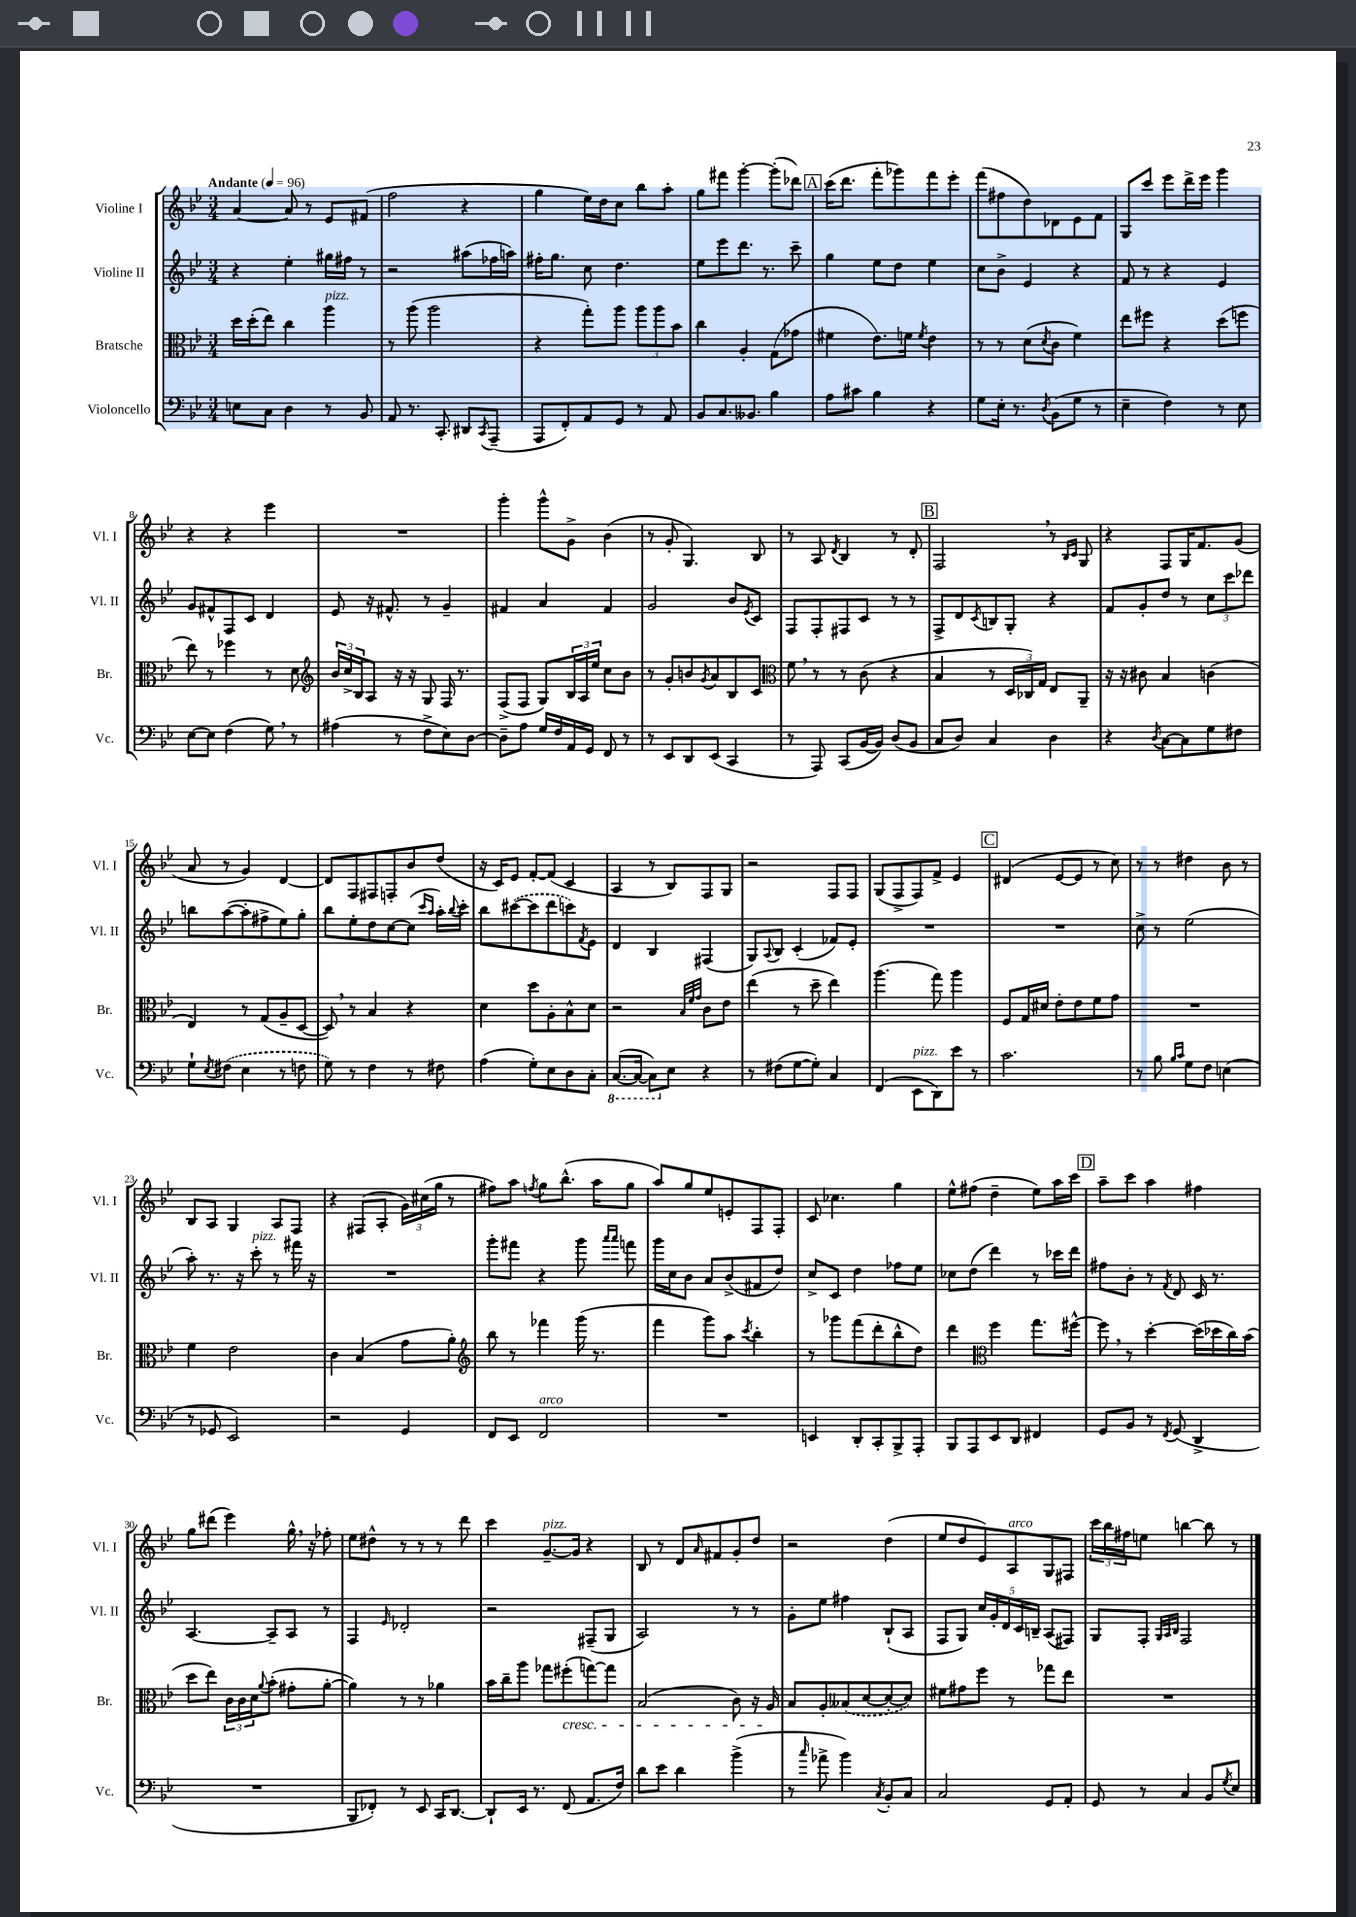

**kern	**kern	**kern	**kern
*staff4	*staff3	*staff2	*staff1
*clefF4	*clefC3	*clefG2	*clefG2
*k[b-e-]	*k[b-e-]	*k[b-e-]	*k[b-e-]
*M3/4	*M3/4	*M3/4	*M3/4
*MM96	*MM96	*MM96	*MM96
8E	16dd	4r	[4a
.	(16dd'	.	.
8C	8ee-)	.	.
4D	4cc	4ee-'	8a]
.	.	.	8r
8r	4aa	16gg#	8e-
.	.	16ff#	.
8BB-	.	8r	(8f#
=	=	=	=
8AA	8r	2r	2ff
8.r	(8aa	.	.
.	2aa	.	.
8.CC'	.	.	.
8DD#	.	(8aa#	4r
8qCC	.	.	.
(8AAA~	.	16ff-	.
.	.	16aa)	.
=	=	=	=
8AAA	4r	16ff#'	4gg
.	.	8.gg	.
8FF')	.	.	.
8AA	8gg')	8cc	16ee-)
.	.	.	16dd
8GG	8aa	4.dd	8cc
8r	12aa	.	8bb-
.	12aa	.	.
8AA	.	.	8aa'
.	12b-	.	.
=	=	=	=
8BB-	4cc	8ee-	8gg
8.C	.	8eee-	8fff#
.	4A'	8.ddd	[4ggg'
8.BB--	.	.	.
.	.	8.r	.
4B-	(8G	.	(8ggg']
.	8g-	8ccc~	8ddd-)
=	=	=	=
8A	4f#	4gg	(16ccc
.	.	.	8.ddd
8c#	.	.	.
4B-	8.e-)	8ee-	8fff'
.	.	8dd	8ggg-)
.	16f	.	.
.	8qf	.	.
4r	4e-	4ee-	8fff
.	.	.	8eee-'
=	=	=	=
8G	8r	8cc	(8fff
16E-'	8r	8b-^	8ff#
8.r	.	.	.
.	(8d	4e-	8dd)
8qD	8qd	.	.
(8BB-	8c	.	8d-
8G	4f)	4r	8e-
8r	.	.	8f
=	=	=	=
4E-~	8ee-	8f	8G
.	8ff#	8r	8ccc
4F)	4r	4r	8eee-
.	.	.	16ddd^
.	.	.	16eee-
8r	(8dd	4e-	4ggg
8E-	8ff	.	.
=	=	=	=
[8E-	8ee-)	8g	4r
8E-]	8r	8f#^^	.
(4F	4ff-	8F	4r
.	.	8c	.
8G)	8r	4d	4eee-
8r	8d	.	.
=	=	=	=
*	*clefG2	*	*
(4A#	24b-	8e-	2.r
.	24cc^	.	.
.	24B-	.	.
.	8A	16r	.
.	.	8.f#^^	.
8r	16r	.	.
.	16r	.	.
8F^	8G	8r	.
8E-)	16F	4g~	.
.	8.r	.	.
[8D	.	.	.
=	=	=	=
8D~]	(8F^	4f#	4ggg'
8A	8F	.	.
16G	8G)	4a	8ggg^^
16F	.	.	.
16AA	24B-	.	8g^
.	24A	.	.
16GG	.	.	.
.	24ee-	.	.
8FF	8cc	4f#	(4b-
8r	8b-	.	.
=	=	=	=
8r	8r	2g	8r
8EE-	8g'	.	8g'
8DD	8b	.	4.G)
.	8qg	.	.
(8EE-	8a	.	.
4CC	8B-	8b-	.
.	.	8qe-	.
.	8c	8c	8B-
=	=	=	=
*	*clefC3	*	*
8r	8f	8F	8r
8AAA)	8r	8F'	8A
.	.	.	8qd
(8CC	8r	8F#	4B-
[16BB-	(8c	8c	.
16BB-])	.	.	.
(8D	4r	8r	8r
8BB-	.	8r	8d'
=	=	=	=
8C	4B-	8F^	2F
8D)	.	8d	.
.	.	8qc	.
4C	8r	8B	.
.	24D	8G'	.
.	24C-)	.	.
.	24G	.	.
4D	8E-	4r	8r
.	.	.	16qqB-
.	.	.	16qqc
.	8AA~	.	8G
=	=	=	=
4r	16r	8f	4r
.	16r	.	.
.	8c#	8g'	.
8qD	.	.	.
[8C	4B-	8dd	8F
8C]	.	8r	16G
.	.	.	8.f
8G	(4c	12cc	.
.	.	12ccc	.
8F#	.	.	(8g
.	.	12ddd-	.
=	=	=	=
8G`	4E-)	8bb	8a
8qE-	.	.	.
(8F#	.	([8aa	8r
4E-	8r	8aa']	4g)
.	(8G	8ff#^	.
8r	8A~	8ee-)	[4d
8F	[8D	8gg'	.
=	=	=	=
8G)	8D])	8bb-	8d]
8r	8r	8ee-'	8F
4F	4B-	8dd	8F#
.	.	[8cc	8F'
8r	4r	(8cc]	8b-
.	.	16qqccc	.
.	.	16qqaa	.
8F#	.	16aa')	(8dd
.	.	8qqbb-	.
.	.	16ccc'	.
=	=	=	=
(4A	4d	8bb-	16r
.	.	.	16c)
.	.	([8ccc#	8e-
8G')	8dd	8ccc#]	[8f'
8E-	8A'	8ddd	(8f]
8D	8B-^^	8ccc)	4c
.	.	8qf	.
8C'	8d	8e-	.
=	=	=	=
([8.CC	2r	4d	4A
16CC_	.	.	.
8CC])	.	4B-	8r
8E-	.	.	8B-)
.	32qqB-	.	.
.	32qqf	.	.
.	32qqg	.	.
4r	8c	(4F#	8F
.	8e-	.	8G
=	=	=	=
8r	(4ee-	8G)	2r
.	.	8qqA	.
(8F#	.	8B-	.
[8G	8r	(4c'	.
8G'])	8dd~	.	.
4C	4ee-)	8f-)	8F
.	.	8e-'	8F
=	=	=	=
(4FF	(4.aa	2.r	(8G
.	.	.	8F^
8EE-	.	.	8F)
8DD)	8gg)	.	8f^
8e-	4aa	.	4e-
8r	.	.	.
=	=	=	=
2.c	8F	2.r	(4d#
.	16G	.	.
.	16d#	.	.
.	8e-'	.	[8e-
.	8e-	.	8e-]
.	8f	.	8r
.	8g	.	8cc)
=	=	=	=
8r	2.r	8cc^	8r
8B-	.	8r	8r
16qqB-	.	.	.
16qqc	.	.	.
8G	.	(2ee-	4dd#
8F	.	.	.
(4E	.	.	8b-
.	.	.	8r
=	=	=	=
8r	4f	8aa')	8B-
8GG-	.	8.r	8A
2EE-)	2e-	.	4G
.	.	16r	.
.	.	8ccc'	.
.	.	8r	8A
.	.	16fff#	8F
.	.	16r	.
=	=	=	=
2r	4c	2.r	4r
.	(4B-	.	(8F#
.	.	.	8A'
4GG	8g	.	24g)
.	.	.	(24cc#
.	.	.	24gg
.	8a')	.	8r
=	=	=	=
*	*clefG2	*	*
8FF	8bb-	8ggg'	8ff#)
8EE-	8r	8fff#	8aa
.	.	.	8qff
2FF	4fff-	4r	8gg
.	.	.	(8.bb-^^
.	(16ggg	8ggg	.
.	8.r	.	16aa
.	.	16qqaaa	.
.	.	16qqaaa	.
.	.	8fff	8gg
=	=	=	=
2.r	4fff	16ggg	8aa)
.	.	16cc	.
.	.	8b-	8gg
.	8ggg)	8a	8ee-
.	8aa	(8b-^	8e'
.	8qccc	.	.
.	4bb-'	8f#	8F
.	.	8dd)	8F'
=	=	=	=
4EE	8r	8cc^	8c
.	8ggg-	8c	4.cc-
8DD'	(8fff	4dd	.
8CC'	8ddd'	.	.
8BBB-^	8bb-^^	8ff-	4gg
8AAA'	8dd)	8ee-	.
=	=	=	=
8BBB-	4ddd	8cc-	8ee-^^
8AAA	.	(8dd	(8ff#
*	*clefC3	*	*
8EE-	4ff	4ddd)	4dd~
8DD	.	.	.
4FF#	8.gg	8r	8ee-)
.	.	16ccc-	16aa
.	[16ff#^^	16ddd	16ccc
=	=	=	=
8GG	8ff#]	8ff#	8aa~
8BB-	8r	8b-'	8ccc
8r	[4dd'	8r	4aa
8qFF	.	8qf	.
(8GG	.	8d	.
4DD^	(16dd]	16c	4ff#
.	16dd-	8.r	.
.	16cc)	.	.
.	(16b-	.	.
=	=	=	=
2.r	8dd	[4.A	8gg
.	8ee-)	.	(8ddd#
.	24c	.	4eee-)
.	24c	.	.
.	24d	.	.
.	8qqa	.	.
.	(8b-'	8A~]	.
.	8g#'	8A	16gg^^
.	.	.	16r
.	[8a'	8r	8ff-'
=	=	=	=
8BBB-	4a])	4F	8ee-
8FF-')	.	.	8dd#^^
.	.	16qqe-	.
8r	8r	2d-'	8r
8EE-	8r	.	8r
16CC	4a-	.	8r
[8.DD	.	.	.
.	.	.	8ddd
=	=	=	=
8DD`]	16b-	2r	4ccc
.	16cc~	.	.
16EE-	8aa	.	.
8.r	.	.	.
.	8gg-	.	[8.g~
(8FF	(8ff#'	.	.
.	.	.	16g]
8.AA	[8gg)	(8F#~	4r
.	8gg]	8G	.
16F)	.	.	.
=	=	=	=
8d	(2B-	2A)	8B-
8e-	.	.	8r
4d	.	.	8d
.	.	.	16qqa
.	.	.	8f#
(4b-^	8c)	8r	8g'
.	16r	8r	8dd
.	16A	.	.
=	=	=	=
8r	8B-	8g'	2r
16qqcc	.	.	.
8a-^	8A'	8ee-	.
4b-)	(8B--	4ff#	.
.	[8d	.	.
8qC	.	.	.
8BB-'	8d'_	(8B-`	(4dd
8C	8d])	8A	.
=	=	=	=
2C	8f#	8F	8ee-
.	8g#	8G)	8dd
.	8ff	20cc	8e-)
.	.	20g'	.
.	.	20d	.
.	8r	.	8A
.	.	20c	.
.	.	20B~	.
8GG	8gg-	(8A	8G
8AA'	8ee-	8F#)	8F#
=	=	=	=
8GG	2.r	8G	24ccc
.	.	.	24bb-
.	.	.	24ff#
8r	.	8F'	8ee
.	.	32qqG	.
.	.	32qqA	.
.	.	32qqB-	.
4C	.	2F	[4bb
8BB-	.	.	8bb]
8qG	.	.	.
8E-	.	.	8r
==	==	==	==
*-	*-	*-	*-
